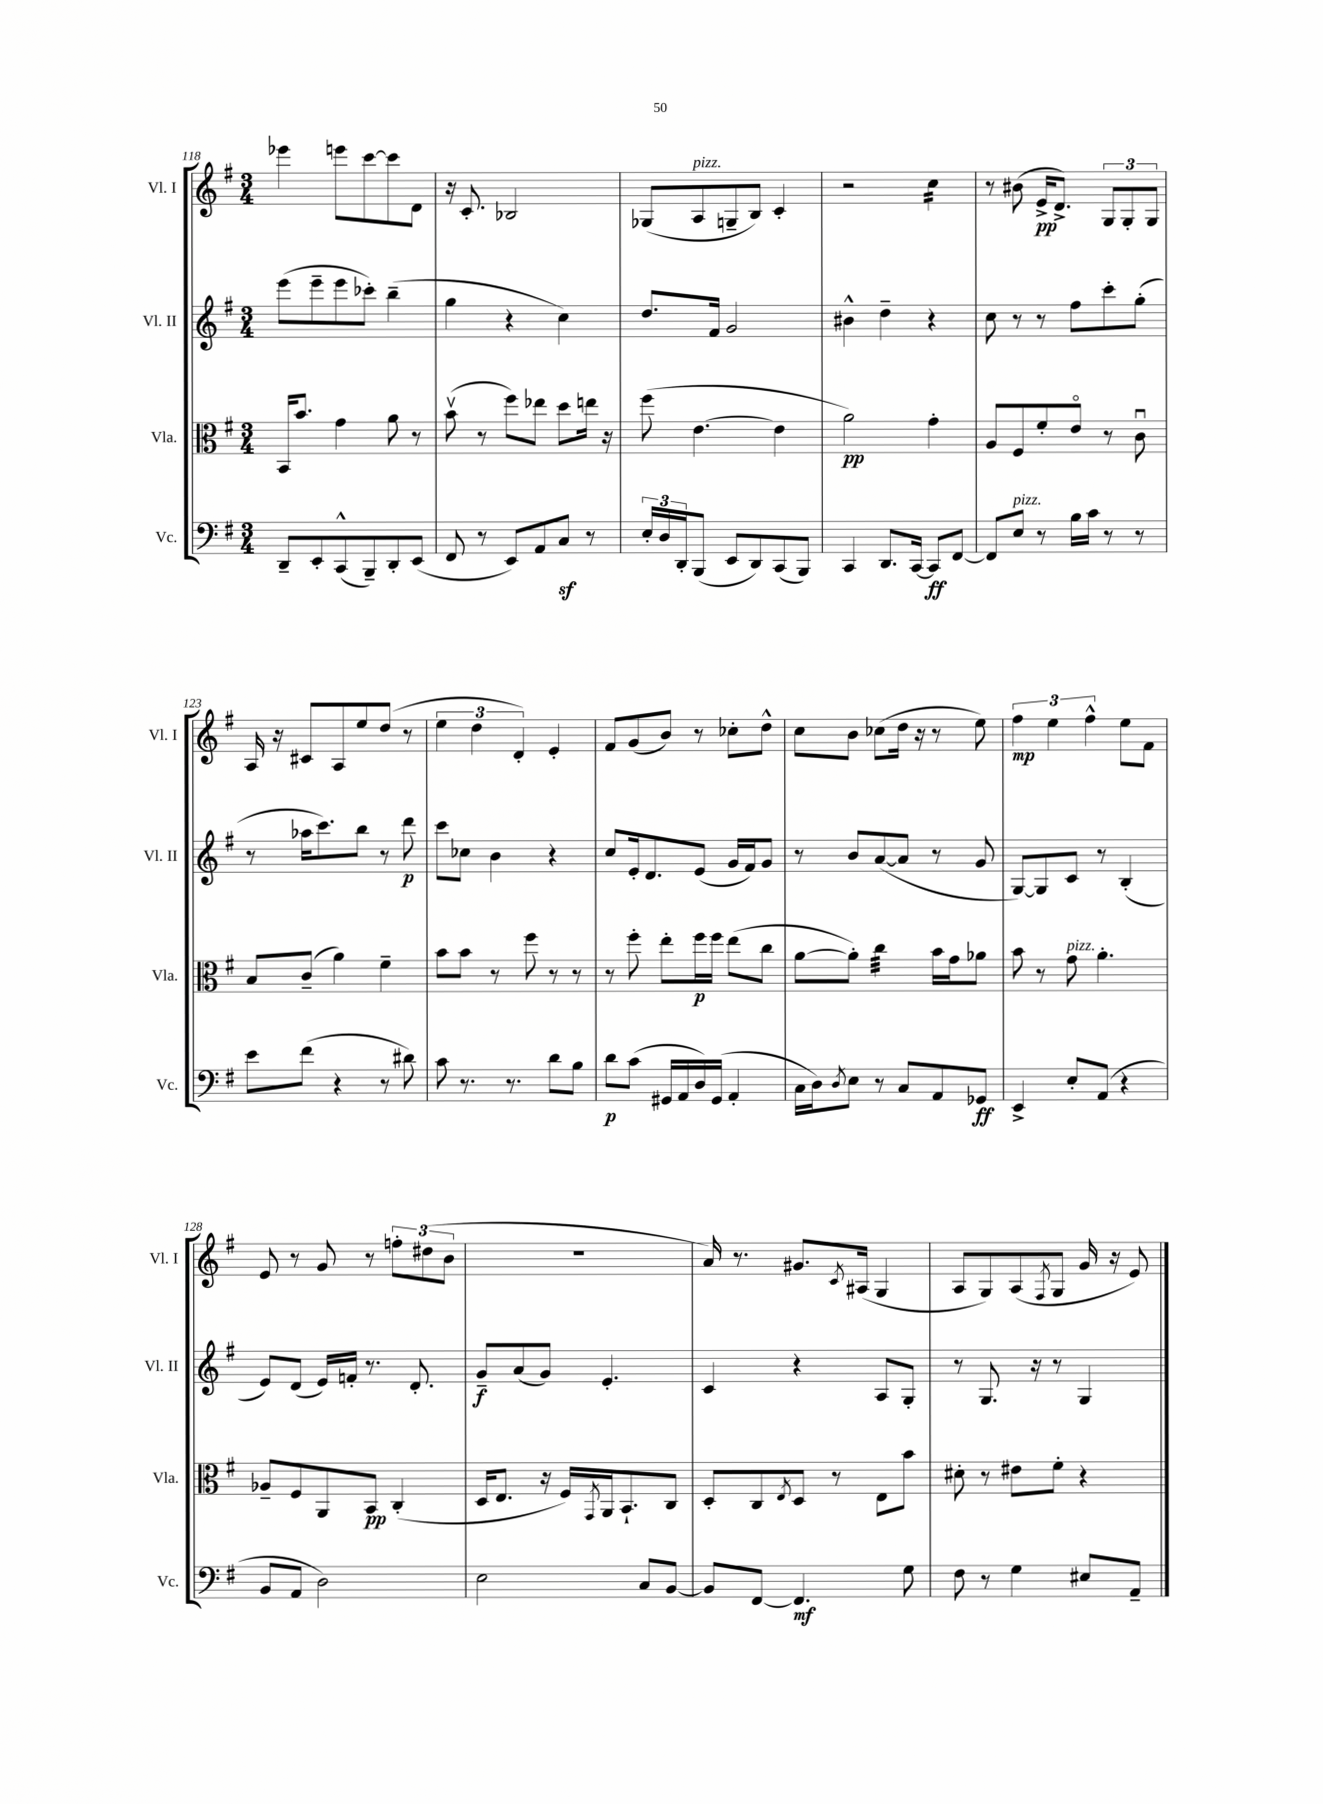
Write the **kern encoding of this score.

**kern	**kern	**kern	**kern
*staff4	*staff3	*staff2	*staff1
*clefF4	*clefC3	*clefG2	*clefG2
*k[f#]	*k[f#]	*k[f#]	*k[f#]
*M3/4	*M3/4	*M3/4	*M3/4
8DD~/L	16BB/LK	(8eee\L	4eee-\
.	8.b/J	.	.
8EE'/	.	8eee~\	.
(8CC^^/	4g\	8eee\	8eee\L
8BBB~/)	.	8ccc-'\J)	[8ccc\
8DD'/	8a\	(4bb~\	8ccc\]
(8EE/J	8r	.	8d\J
=	=	=	=
8FF#/	(8bv\	4gg\	16r
.	.	.	8.c'/
8r	8r	.	.
8EE/L)	8ff#\L)	4r	2B-/
8AA/	8ee-\J	.	.
8C/J	8dd\L	4cc\)	.
8r	16ee\Jk	.	.
.	16r	.	.
=	=	=	=
24E'/LL	(8ff#\	8.dd/L	(8G-/L
24D/	.	.	.
24DD'/J	.	.	.
(8BBB/J	[4.e\	.	8A/
.	.	16f#/Jk	.
8EE/L	.	2g/	8G~/
8DD/)	.	.	8B/J)
(8CC/	4e\]	.	4c'/
8BBB/J)	.	.	.
=	=	=	=
4CC/	2a\)	4b#^^\	2r
8.DD/L	.	4dd~\	.
[16CC/Jk	.	.	.
8CC/]L	4g'\	4r	4cc\
[8FF#/J	.	.	.
=	=	=	=
8FF#/]L	8A/L	8cc\	8r
8E/J	8F#/	8r	(8b#\
8r	8f#'/	8r	16e^/LK
.	.	.	8.d^/J)
16B\LL	8eo/J	8ff#\L	.
16c\JJ	.	.	.
8r	8r	8ccc'\	12G/L
.	.	.	12G'/
8r	8cu\	(8gg'\J	.
.	.	.	12G/J
=	=	=	=
8e\L	8B/L	8r	16A/
.	.	.	16r
(8f#\J	(8c~/J	16aa-\LK	8c#/L
.	.	8.ccc\)	.
4r	4a\)	.	8A/
.	.	8bb\J	8ee/
8r	4f#~\	8r	(8dd/J
8d#\)	.	8ddd\	8r
=	=	=	=
8c\	8b\L	8ccc\L	6ee\
8.r	8b\J	8cc-\J	.
.	.	.	6dd\
.	8r	4b\	.
8.r	.	.	.
.	.	.	6d'/)
.	8ff#\	.	.
8d\L	8r	4r	4e'/
8B\J	8r	.	.
=	=	=	=
8d\L	8r	8cc/L	8f#/L
(8c\J	8ff#'\	16e'/k	(8g/
.	.	8.d/	.
16GG#/LL	8ee'\L	.	8b/J)
16AA/	.	.	.
16D/)	16ff#\L	(8e/J	8r
(16GG#/JJ	16ff#\JJ	.	.
4AA'/	(8ee\L	16g/LL	8cc-'\L
.	.	16f#/J)	.
.	8cc\J	8g/J	8dd^^\J
=	=	=	=
16C\LL	[8a\L	8r	8cc\L
16D\J)	.	.	.
8qD/	.	.	.
8E\J	8a'\]J)	8b/L	8b\J
8r	4cc\	([8a/	(8cc-\L
8C/L	.	8a/]J	16dd\Jk
.	.	.	16r
8AA/	16b\LL	8r	8r
.	16g\J	.	.
8GG-/J	8a-\J	8g/	8ee\)
=	=	=	=
4EE^/	8b\	[8G/L)	6ff#\
.	8r	8G/]	.
.	.	.	6ee\
8E'/L	8g\	8c/J	.
.	.	.	6ff#^^\
(8AA/J	4.a'\	8r	.
4r	.	(4B'/	8ee\L
.	.	.	8f#\J
=	=	=	=
8BB/L	8A-~/L	8e/L)	8e/
8AA/J	8F#/	(8d/J	8r
2D\)	8AA/	16e/LL)	8g/
.	.	16f'/JJ	.
.	8BB/J	8.r	8r
.	(4C'/	.	12ff'\L
.	.	8.d'/	.
.	.	.	(12dd#\
.	.	.	12b\J
=	=	=	=
2E\	16D/LK	8g~/L	2.r
.	8.E/J	.	.
.	.	(8a/	.
.	16r	8g/J)	.
.	16F#/LL)	.	.
.	8qGG/	.	.
.	16AA/J	4.e'/	.
.	8.BB`/	.	.
8C/L	.	.	.
[8BB/J	8C/J	.	.
=	=	=	=
8BB/]L	8D'/L	4c/	16a/)
.	.	.	8.r
[8FF#/J	8C/	.	.
.	8qE/	.	.
4.FF#/]	8D/J	4r	8.g#/L
.	8r	.	.
.	.	.	8qc/
.	.	.	(16A#/Jk
.	8E\L	8A/L	4G/
8G\	8b\J	8G'/J	.
=	=	=	=
8F#\	8d#'\	8r	8A/L
8r	8r	8.G/	8G/)
4G\	8e#\L	.	(8A/
.	.	16r	.
.	.	.	8qF#/
.	8f#'\J	8r	8G/J
8E#/L	4r	4G/	16g/
.	.	.	16r
8AA~/J	.	.	8e/)
==	==	==	==
*-	*-	*-	*-
